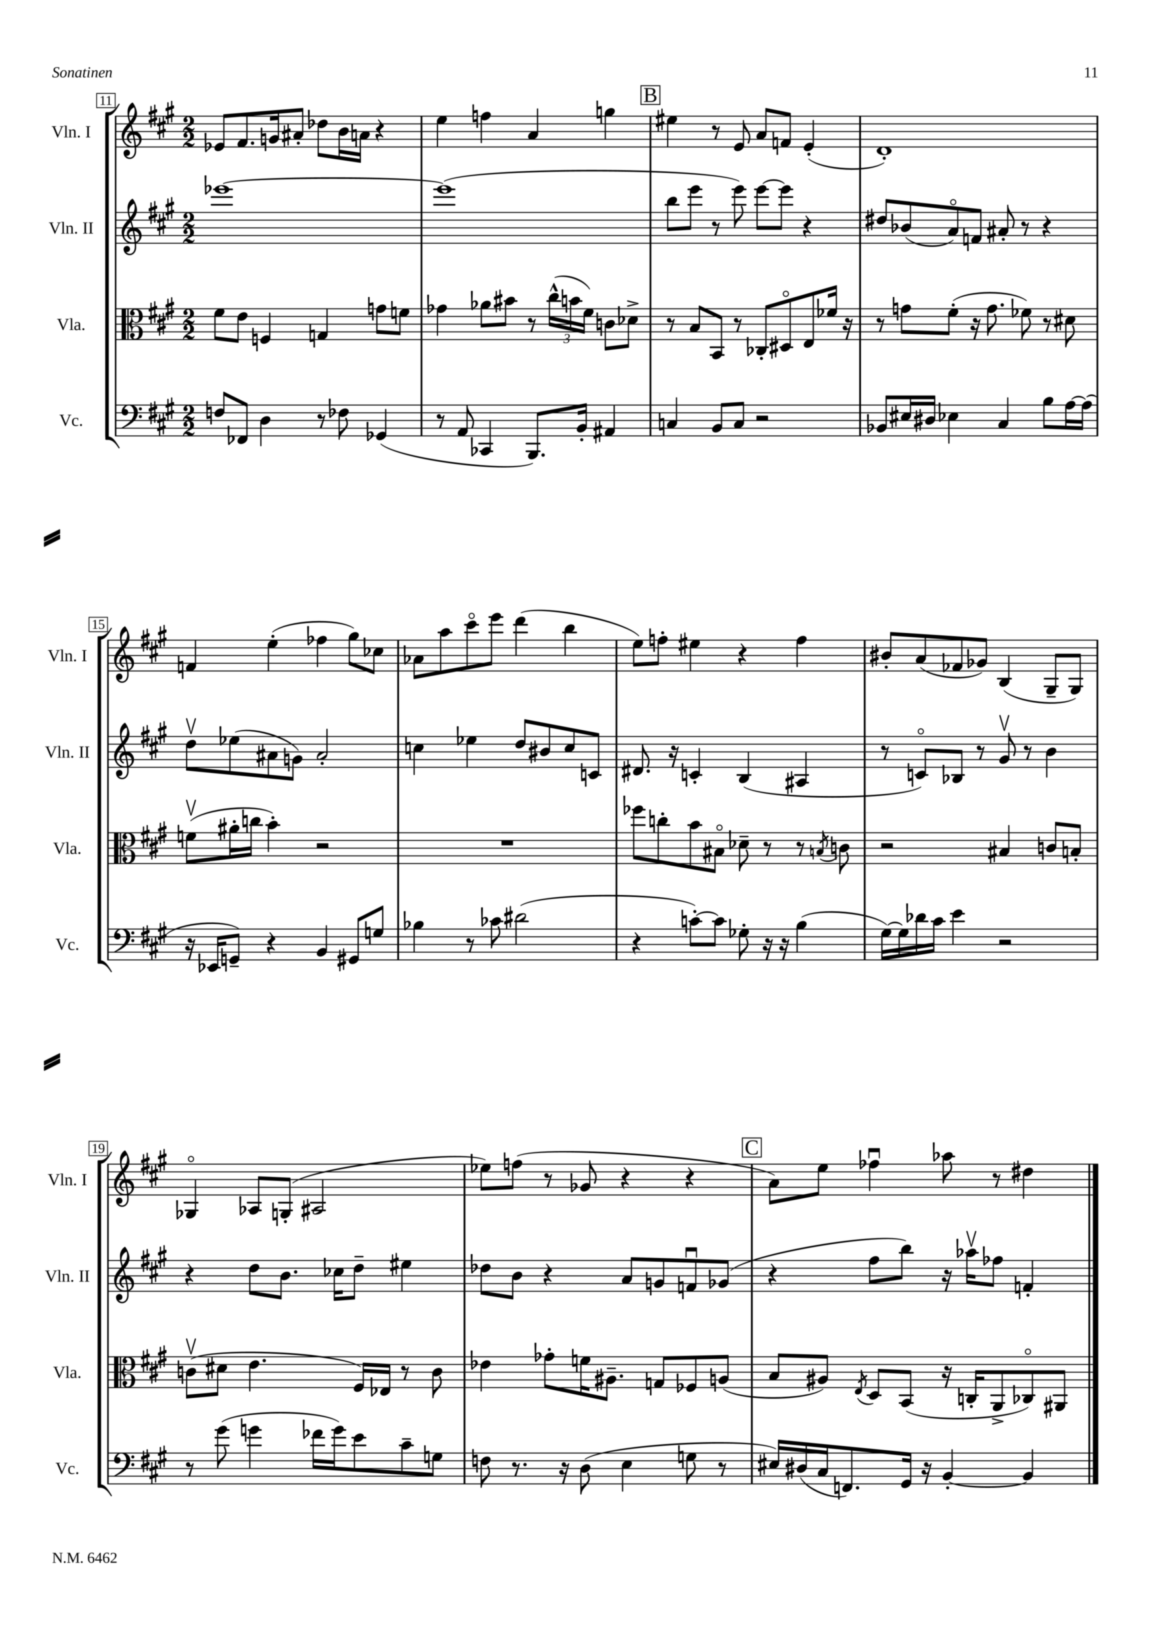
<<
\new StaffGroup <<
\new Staff = "s0" \with { instrumentName = "Vln. I" shortInstrumentName = "Vln. I" } {
    \clef treble \key a \major \numericTimeSignature \time 2/2
    \autoBeamOff ees'8[ fis'8. g'16 ais'8]-. des''8[ b'16 a'16] r4 |
    e''4 f''4 a'4 g''4 |
    \mark \markup { \box "B" } eis''4 r8 e'8 a'8[ f'8] e'4-.( |
    d'1-.) |
    f'4 e''4-.( fes''4 gis''8[) ces''8] |
    aes'8[ a''8 cis'''8\flageolet e'''8] d'''4( b''4 |
    e''8[) f''8]-. eis''4 r4 f''4 |
    bis'8[-. a'8( fes'8 ges'8]) b4( gis8[-- gis8]) |
    ges4\flageolet aes8[ g8]-.( ais2 |
    ees''8[) f''8]( r8 ges'8 r4 r4 |
    \mark \markup { \box "C" } a'8[) e''8] fes''4\downbow aes''8 r8 dis''4 \bar "|." |
}
\new Staff = "s1" \with { instrumentName = "Vln. II" shortInstrumentName = "Vln. II" } {
    \clef treble \key a \major \numericTimeSignature \time 2/2
    \autoBeamOff ees'''1~ |
    ees'''1( |
    \mark \markup { \box "B" } b''8[ e'''8] r8 e'''8) e'''8[~ e'''8] r4 |
    dis''8[ bes'8( a'8\flageolet) f'8] ais'8-. r8 r4 |
    d''8[\upbow ees''8( ais'8 g'8]) ais'2-. |
    c''4 ees''4 d''8[ bis'8 c''8 c'8] |
    dis'8. r16 c'4-. b4( ais4 |
    r8 c'8[\flageolet) bes8] r8 gis'8\upbow r8 b'4 |
    r4 d''8[ b'8.] ces''16[ d''8]-- eis''4 |
    des''8[ b'8] r4 a'8[ g'8 f'8\downbow ges'8]( |
    \mark \markup { \box "C" } r4 fis''8[ b''8]) r16 aes''16[\upbow fes''8] f'4-. \bar "|." |
}
\new Staff = "s2" \with { instrumentName = "Vla." shortInstrumentName = "Vla." } {
    \clef alto \key a \major \numericTimeSignature \time 2/2
    \autoBeamOff fis'8[ e'8] f4 g4 g'8[ f'8] |
    ges'4 aes'8[ bis'8] r8 \tuplet 3/2 { cis''16[-^( b'16 fis'16]) } c'8[ des'8]-> |
    \mark \markup { \box "B" } r8 b8[ b,8] r8 ces8[-. dis8\flageolet e8 fes'16] r16 |
    r8 g'8[ fis'8]-.( r16 g'8. fes'8) r8 dis'8 |
    f'8[\upbow( ais'16-. c''16] b'4-.) r2 |
    R1 |
    fes''8[ c''8-. b'8 bis8]\flageolet des'8-- r8 r8 \acciaccatura { b8 } c'8 |
    r2 bis4 c'8[ b8]-. |
    c'8[\upbow( dis'8] e'4. fis16[) ees16] r8 c'8 |
    ees'4 ges'8[-. f'16 ais8.]-- g8[ fes8 a8]( |
    \mark \markup { \box "C" } b8[ ais8]) \acciaccatura { e8 } d8[ b,8]( r16 c16[-. a,8-> ces8\flageolet) ais,8] \bar "|." |
}
\new Staff = "s3" \with { instrumentName = "Vc." shortInstrumentName = "Vc." } {
    \clef bass \key a \major \numericTimeSignature \time 2/2
    \autoBeamOff f8[ fes,8] d4 r8 fes8 ges,4( |
    r8 a,8 ces,4 b,,8.[) b,16]-. ais,4 |
    \mark \markup { \box "B" } c4 b,8[ c8] r2 |
    bes,8[ eis16 dis16] ees4 cis4 b8[ a16~ a16]( |
    r16 ees,16[ g,8]--) r4 b,4 gis,8[ g8] |
    bes4 r8 ces'8 dis'2( |
    r4 c'8[~-.) c'8] ges8-. r16 r16 b4( |
    gis16[~) gis16 des'16 cis'16] e'4 r2 |
    r8 gis'8( g'4 fes'16[ g'16) e'8 cis'8-- g8] |
    f8 r8. r16 d8( e4 g8 r8 |
    \mark \markup { \box "C" } eis16[) dis16( cis16 f,8.) gis,16] r16 b,4~-. b,4 \bar "|." |
}
>>
>>
\layout { \context { \Score currentBarNumber = #11 \override BarNumber.stencil = #(make-stencil-boxer 0.1 0.3 ly:text-interface::print) } }
